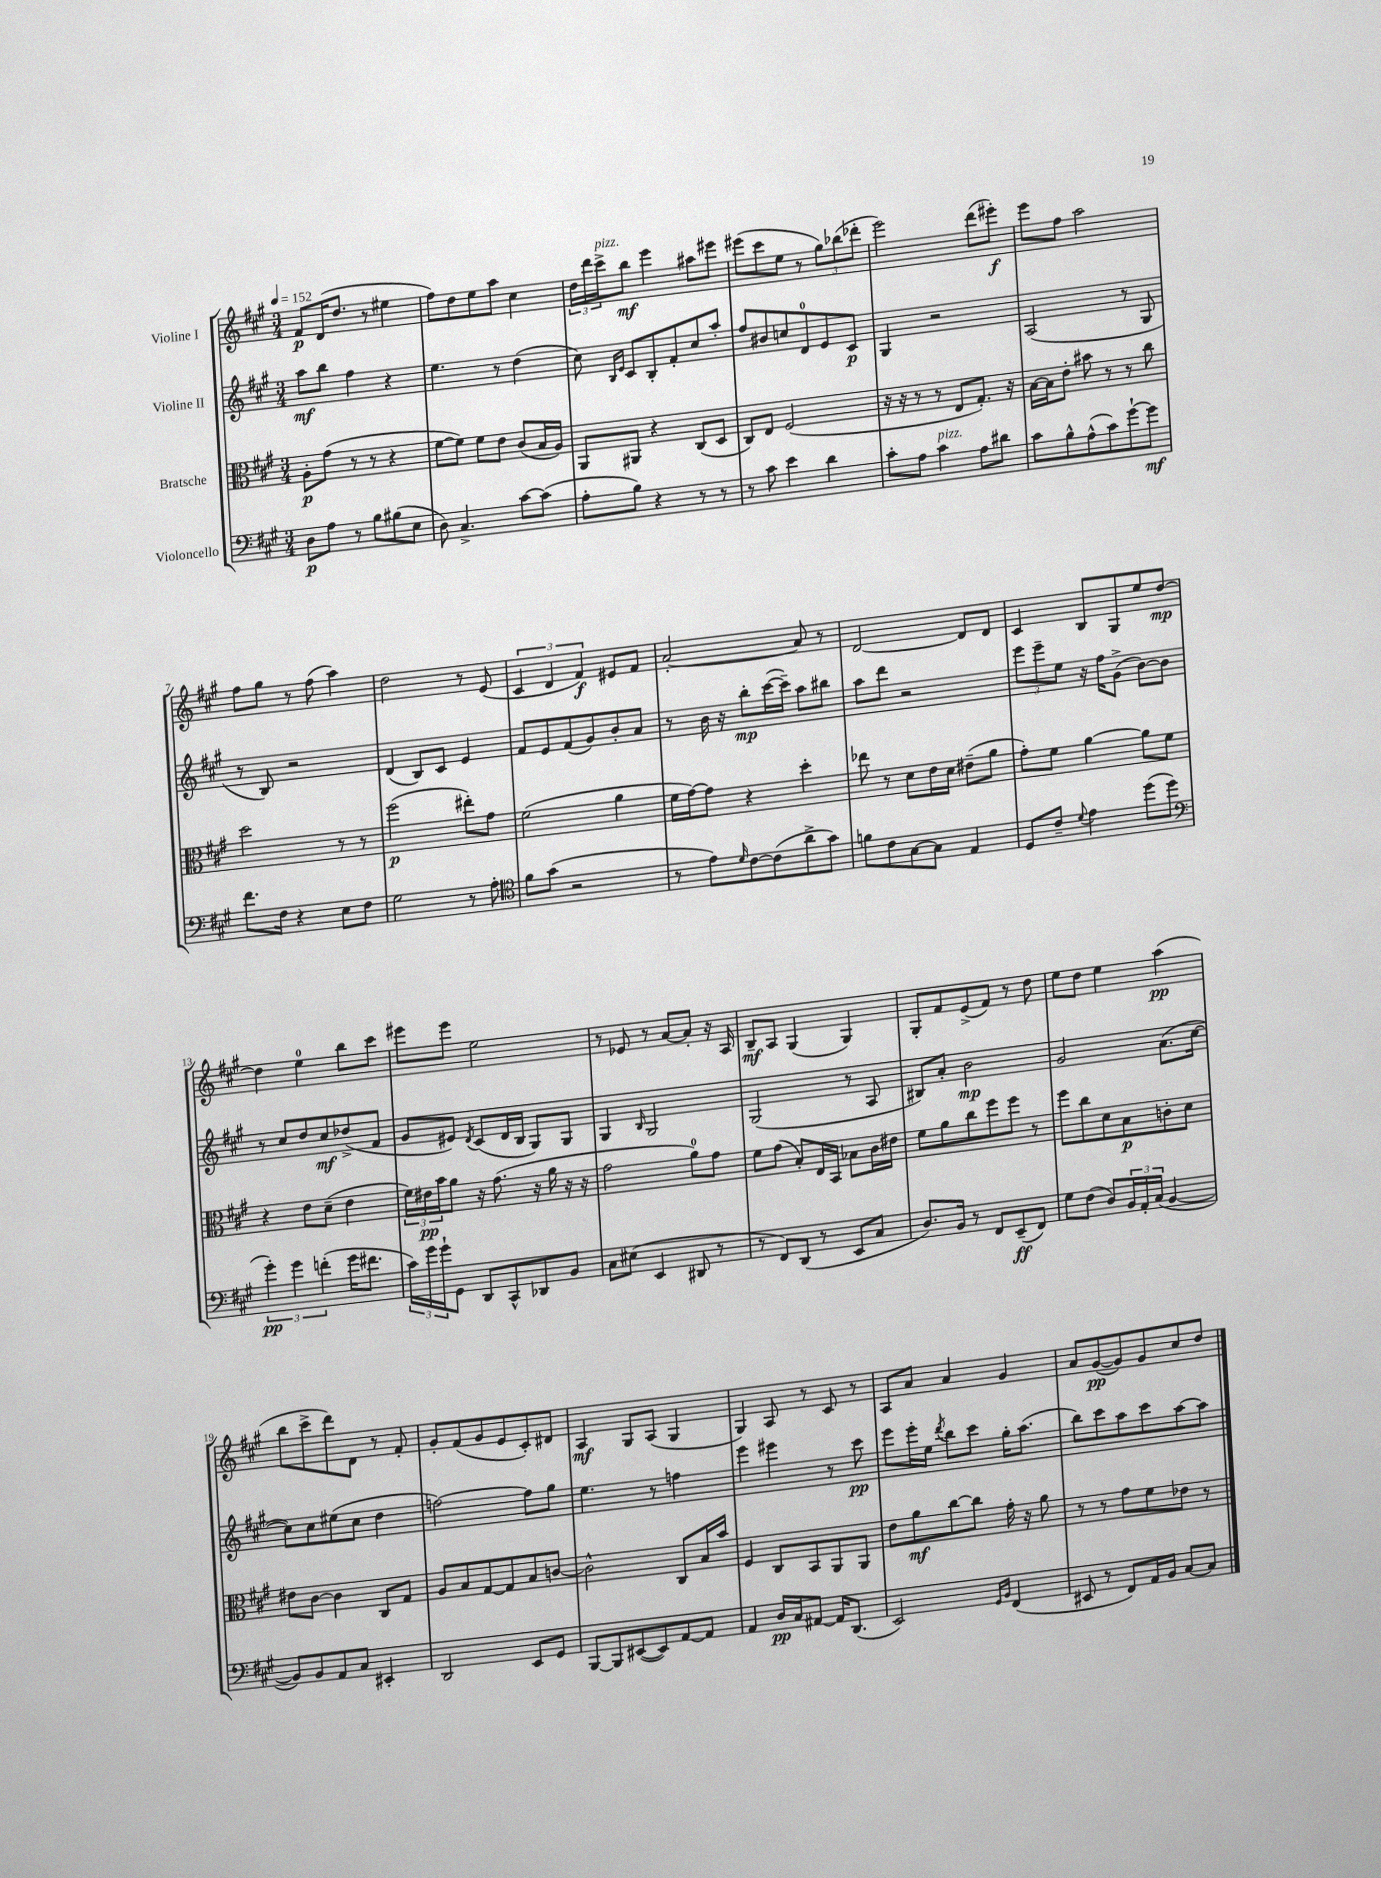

**kern	**kern	**kern	**kern
*staff4	*staff3	*staff2	*staff1
*clefF4	*clefC3	*clefG2	*clefG2
*k[f#c#g#]	*k[f#c#g#]	*k[f#c#g#]	*k[f#c#g#]
*M3/4	*M3/4	*M3/4	*M3/4
*MM152	*MM152	*MM152	*MM152
8D	8A'	8aa	8f#
8A	(8g#	8bb	(16d
.	.	.	8.dd
8r	8r	4ff#	.
8B	8r	.	8r
(8B#	4r	4r	4ee#
8E	.	.	.
=	=	=	=
8D)	[8f#	4.ee	8ff#)
4.C#^	8f#])	.	8dd
.	8f#	.	8ee
.	8e	8r	8aa
[8c#	(8c#	(4dd	4cc#
(8c#]	16B	.	.
.	16A)	.	.
=	=	=	=
8A'	8AA	8cc#)	24dd
.	.	.	24ddd
.	.	.	24ccc#^
.	.	16qqB	.
.	.	16qqe	.
8B)	8AA#	8c#	8bb
4r	4r	8B'	4eee
.	.	8f#'	.
8r	(8C#	8cc#	8aa#
8r	8D	8aa'	8eee#
=	=	=	=
8r	8C#)	8ff#	(8eee#
8c#	8E	8b#	8ccc#
4e	(2F#	8cc	8ee
.	.	8d	8r
4d	.	8e	12gg#)
.	.	.	(12bb-
.	.	8c#	.
.	.	.	12ddd-'
=	=	=	=
8c#'	16r	4G#	2eee)
.	16r	.	.
8A	8r	.	.
4c#	8r	2r	.
.	8E	.	.
8A	8.G#')	.	(8ddd
8d#	.	.	8eee#')
.	16r	.	.
=	=	=	=
8c#	[16B	(2A	8eee
.	16B]	.	.
8B^^	8e'	.	8ff#
(8A^^	8b#	.	2aa
8c#)	8r	.	.
[8g#`	8r	8r	.
8g#]	8cc#	8G#	.
=	=	=	=
8.f#	2dd	8r	8ff#
.	.	8B)	8gg#
16F#	.	.	.
4r	.	2r	8r
.	.	.	(8ff#
8E	8r	.	4aa)
8F#	8r	.	.
=	=	=	=
2G#	(2ff#	(4d	2dd
.	.	8B)	.
.	.	8c#	.
8r	8ee#')	4e	8r
8A'	8g#	.	(8e
=	=	=	=
*clefC4	*	*	*
8f#	(2f#	8f#	6c#
(8g#	.	8e	.
.	.	.	6d
2r	.	(8f#	.
.	.	.	6f#)
.	.	8g#)	.
.	4a	8b'	8e#
.	.	8a	8f#
=	=	=	=
8r	16f#	8r	[2a'
.	[16g#)	.	.
8e)	8g#]	16b	.
.	.	16r	.
16qqd	.	.	.
[8c#	4r	8bb'	.
(8c#]	.	([16ccc#	.
.	.	16ccc#~])	.
8a^	4dd'	8aa	8a]
8g#)	.	8bb#	8r
=	=	=	=
8f	8ee-	8aa	[2d
8c#	8r	8ddd	.
[8G#	8d	2r	.
8G#]	16e	.	.
.	16d	.	.
4E	(8e#~	.	8d]
.	8a	.	8d
=	=	=	=
8D	8g#')	12eee	4c#
.	.	12eee~	.
8c#~	8f#	.	.
.	.	12ee	.
8qqd	.	.	.
4e	[4a	16r	8B
.	.	16ff#	.
.	.	(8g#^	8G#
(8dd	8a]	[8b)	8ee
8dd	8f#	8b]	[8dd
=	=	=	=
*clefF4	*	*	*
6g#')	4r	8r	4dd]
.	.	8cc#	.
6g#	.	.	.
.	8e	8dd	4ee
(6f'	.	.	.
.	(8d~	8cc#	.
16g#	4e	(8dd-^	8bb
8.f#	.	.	.
.	.	8f#	8ccc#
=	=	=	=
24c#)	24f#)	8g#	8eee#
24g#	24e#	.	.
24g#`	24b	.	.
8GG#	8a	8e#)	8eee#
.	.	8qd	.
8DD	16r	(8c#	2ee
.	(8.g#	.	.
8CC#^^	.	16d	.
.	.	16B	.
8DD-	16r	8G#)	.
.	16a	.	.
8BB	16r	8G#	.
.	16r	.	.
=	=	=	=
8C#	2g#	4G#	8r
(8E#	.	.	8e-
.	.	16qqB	.
4EE	.	2G#	8r
.	.	.	[8a
8DD#	8a)	.	8a']
8r	8g#	.	16r
.	.	.	16A
=	=	=	=
8r	8f#	(2G#	8B~
8FF#)	(8g#	.	8A
(8DD	8B')	.	(4G#
8r	16E	.	.
.	16BB	.	.
8EE	8B-	8r	4G#)
8C#	16c#	8A	.
.	16e#	.	.
=	=	=	=
8.D)	8f#	8B#)	8G#'
.	8a	8a'	8f#
16BB	.	.	.
8r	8cc#	2b	(8e^
8FF#	8ff#	.	8f#)
(8EE~	8ff#	.	8r
8FF#)	8r	.	8dd
=	=	=	=
8G#	8ff#	2g#	8ee
(8F#	8cc#	.	8dd
8D)	8d	.	4ee
24BB	8B	.	.
24AA'	.	.	.
(24C#	.	.	.
[4BB	8c'	(8.a	(4aa
.	8d	.	.
.	.	[16cc#	.
=	=	=	=
8BB])	8e#	8cc#])	8bb
8BB	[8c#	8cc#	8ccc#^
8AA	4c#]	(8ee#	8ddd)
8C#	.	8cc#	8d
4EE#'	8C#	4dd	8r
.	8G#	.	8f#'
=	=	=	=
2DD	8A	[2ff)	8g#'
.	8B	.	(8f#
.	[8G#	.	8g#
.	8G#]	.	8e
8EE	8B	8ff]	8c#')
8GG#	[8c	8gg#	8d#
=	=	=	=
[8BBB	2c^^]	4.ee	4A
8BBB]	.	.	.
([8EE#	.	.	8G#
8EE#])	.	8r	(8A
[8AA	8C#	4ff	4G#
8AA]	16B	.	.
.	16b	.	.
=	=	=	=
4AA	4F#	4eee	4G#)
16D	8C#	4eee#	8A
16C#	.	.	.
[8AA#	8BB	.	8r
16AA#]	8AA	8r	8c#
(8.DD	.	.	.
.	8AA	8ccc#	8r
=	=	=	=
2EE)	8e	8eee	8A
.	8a	16eee'	8a
.	.	16ee	.
.	.	8qddd	.
.	[8cc#	8bb	4a
.	8cc#]	8ccc#	.
16qqGG#	.	.	.
16qqBB	.	.	.
(4FF#	16g#'	16gg#'	4g#
.	16r	(8.aa	.
.	8a	.	.
=	=	=	=
8EE#	8r	8bb)	8a
8r	8r	8ccc#	([8g#
8FF#)	8g#	8aa	8g#])
16AA	8f#	8ccc#	8g#
16BB	.	.	.
[8C#	8e-	[8aa	8cc#
8C#]	8r	8aa]	8dd
==	==	==	==
*-	*-	*-	*-
